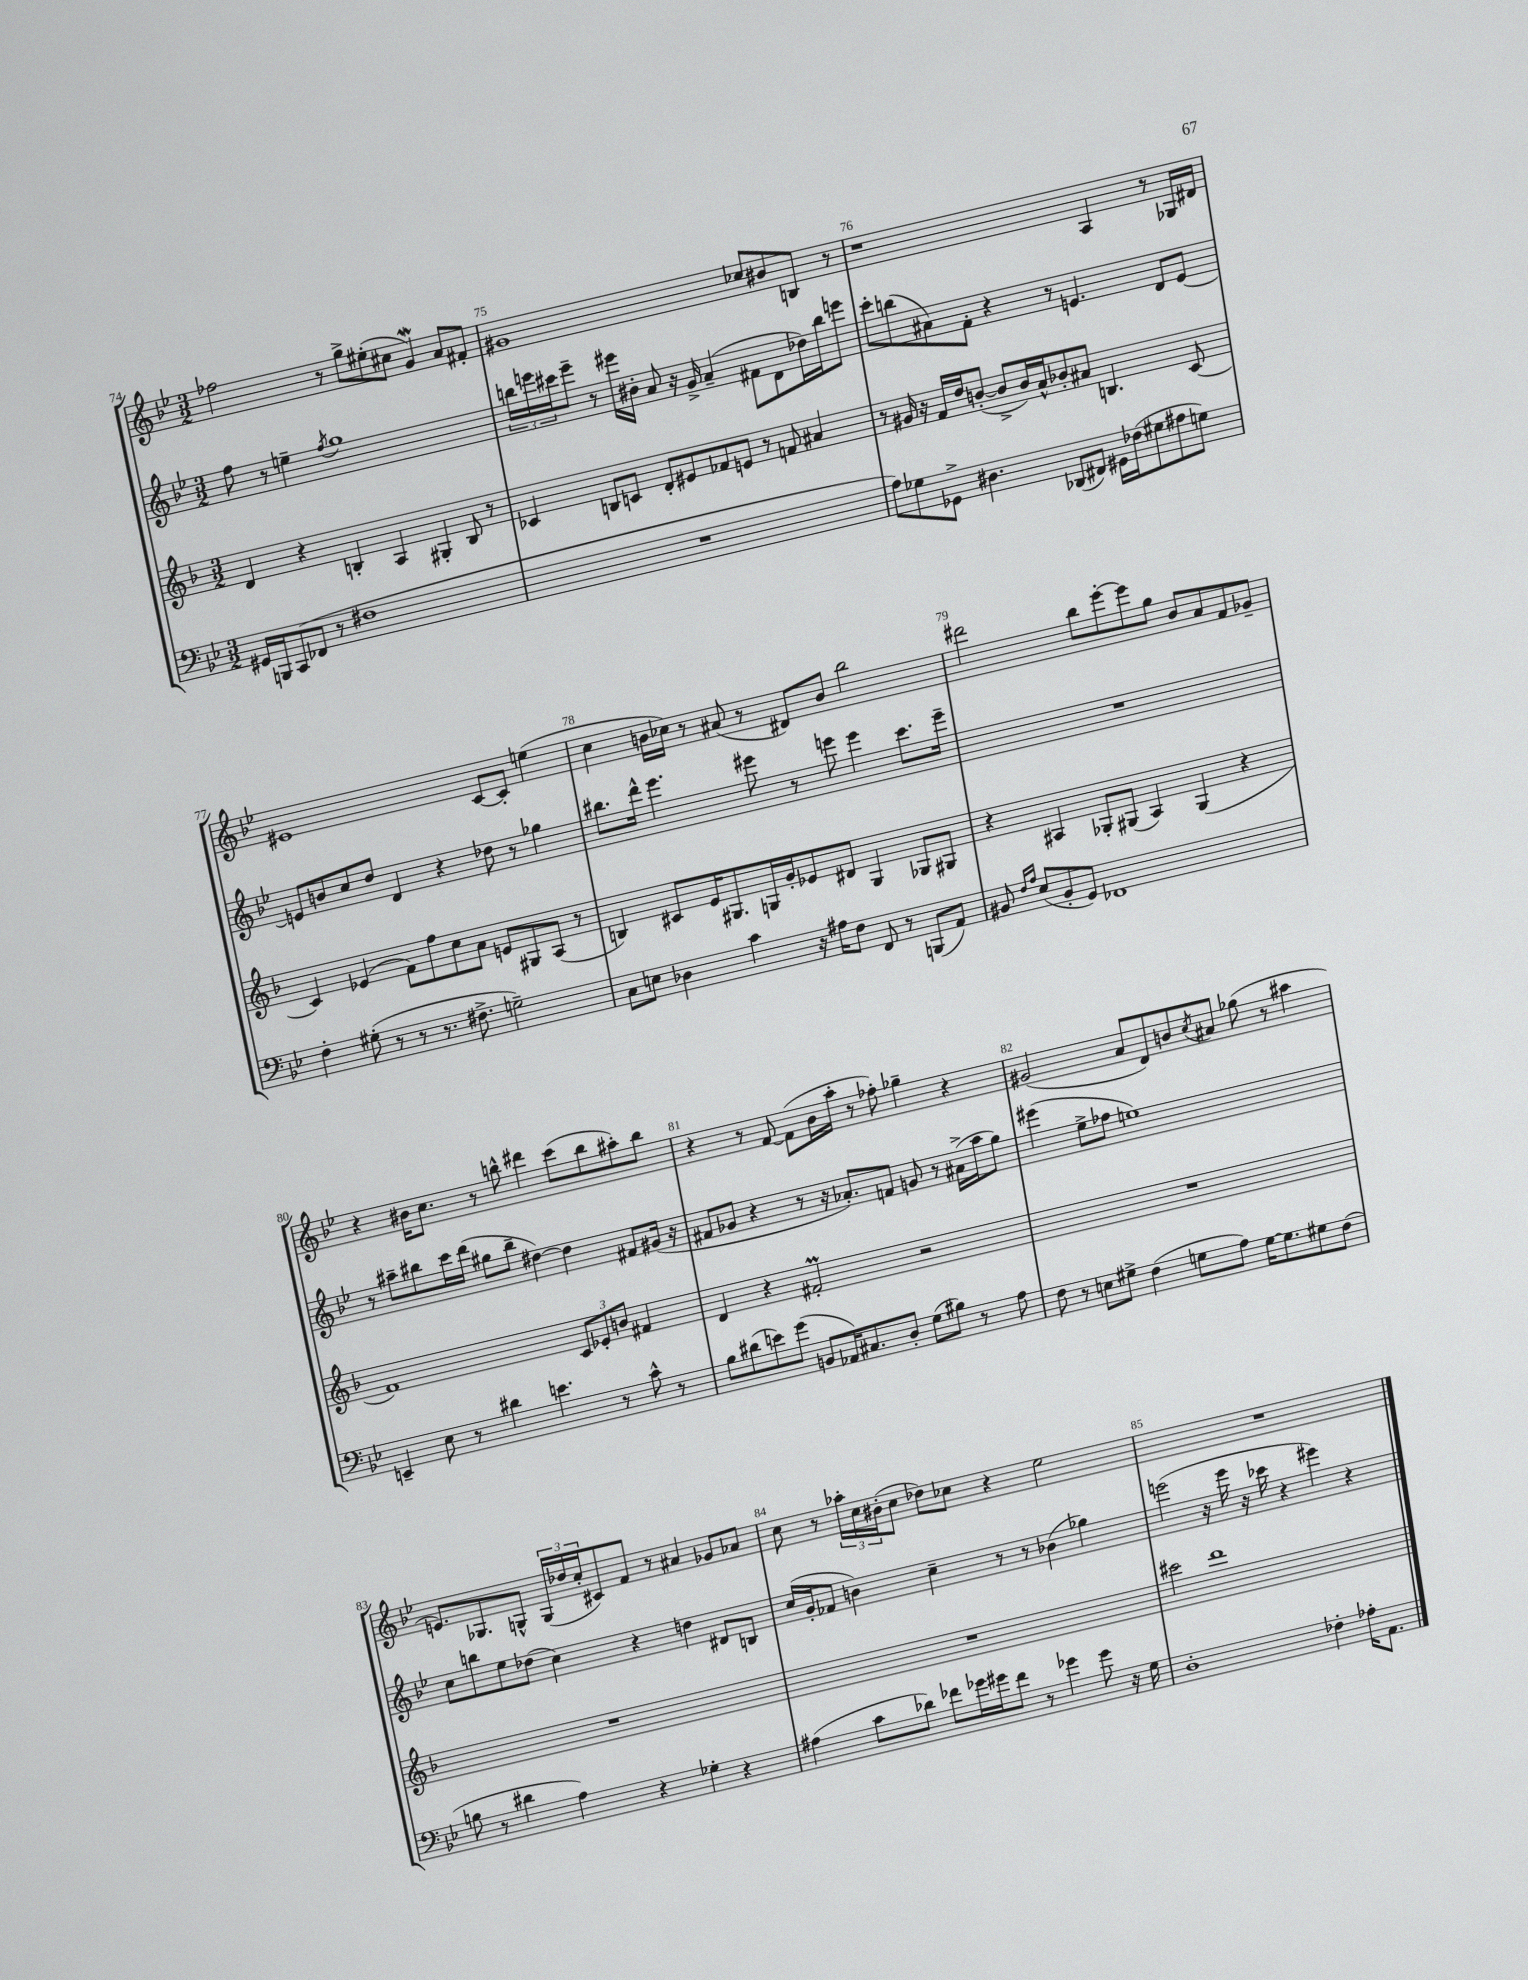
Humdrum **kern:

**kern	**kern	**kern	**kern
*staff4	*staff3	*staff2	*staff1
*clefF4	*clefG2	*clefG2	*clefG2
*k[b-e-]	*k[b-]	*k[b-e-]	*k[b-e-]
*M3/2	*M3/2	*M3/2	*M3/2
16GG#	4d	8ff	2ff-
16BBB	.	.	.
(8CC	.	8r	.
8FF-	4r	4ee~	.
8r	.	.	.
.	.	8qff	.
1F#	4B'	1gg	8r
.	.	.	8gg^
.	4A	.	(8ee#'
.	.	.	8cc#
.	4G#'	.	4g)
.	8B	.	8a
.	8r	.	8f#'
=	=	=	=
1.r	4c-	24bb	1g#
.	.	24eee	.
.	.	24ccc#	.
.	.	8eee~	.
.	8B	8r	.
.	8c	16eee#	.
.	.	16b#'	.
.	8d'	8a	.
.	8e#	16r	.
.	.	16g^	.
.	8f-	(4a~	.
.	8e	.	.
.	8r	8f#	8cc-
.	8f	8d	8b#
.	4a#	16dd-)	8B
.	.	16bb	.
.	.	8eee	8r
=	=	=	=
8A)	8r	8ccc'	1r
8G-	16g#	(8bb	.
.	16r	.	.
8GG-^	16f	8a#)	.
.	16dd	.	.
4.D#	([8b'	8f'	.
.	8b^]	4r	.
.	16b)	.	.
.	16a^^	.	.
(8DD-	8b-'	8r	.
8FF#)	8a#	4.e	.
16GG#	4.B	.	4A
(16F-	.	.	.
8G#	.	.	.
8A#	.	8d	8r
8G)	[8c	[8e	16G-
.	.	.	16d#
=	=	=	=
4F'	4c]	8e]	1e#
.	.	8b	.
(8G#'	(4e-	8cc	.
8r	.	8dd	.
8r	8f)	4d	.
8.r	8ff	.	.
.	8cc	4r	.
8.F#^	.	.	.
.	8a	.	.
2G~)	8e	8dd-	[8c
.	8G#	8r	8c']
.	(8A	4gg-	(4ee
.	8r	.	.
=	=	=	=
8C	4B)	8.bb#	4cc
8E	.	.	.
.	.	16ddd^^	.
4D-	8c#	4.eee-	16b
.	.	.	16cc-)
.	16e	.	8r
.	8.G#	.	.
4c	.	.	(8a#
.	16G	8eee#	8r
.	16g'	.	.
16r	8e-	8r	8d#)
16A#	.	.	.
8F	8d#	8eee	8b
8FF	4G	4eee	2bb-
8r	.	.	.
(8BBB	8G-	8.ccc	.
8AA)	8G#	.	.
.	.	16eee~	.
=	=	=	=
8BB#	4r	1.r	2ddd#
16qqF	.	.	.
16qqA	.	.	.
(8E-	.	.	.
8BB#'	4A#	.	.
8GG)	.	.	.
1FF-	8G-'	.	8bb-
.	(8G#	.	[8eee-'
.	4A#)	.	8eee-]
.	.	.	8gg
.	(4G#	.	8b-
.	.	.	8a
.	4r	.	8f
.	.	.	8g-~
=	=	=	=
4EE~	1f)	8r	4r
.	.	8aa#~	.
8E-	.	8bb#	16b#
.	.	.	8.cc
8r	.	16ccc	.
.	.	(16ddd	.
4d#	.	8gg#	8r
.	.	8bb#~	8bb^^
4.e	.	[4dd#)	4ddd#
.	12c	4dd#]	(8ccc
.	12e-'	.	.
8r	.	.	8bb
.	12b	.	.
8c^^	4f#	8f#	8aa#')
8r	.	(16g#	8bb
.	.	16r	.
=	=	=	=
8B-	4d	8f#	4r
(8d#	.	8g-	.
8e)	4r	4r	8r
(8g	.	.	[8f
8BB	2f#'	8r	(8f]
16AA-)	.	16r	16b-
8.C#	.	8.a-')	16aa'
.	.	.	8r
8D'	.	8f	8ff-')
(8G	2r	8g	4gg-~
8B#)	.	8r	.
8r	.	(16a#^	4r
.	.	16aa	.
8A	.	8gg)	.
=	=	=	=
8F	1.r	(4eee#	(2g#
8r	.	.	.
8E	.	8ee-^	.
8G#^	.	8ff-	.
(4F	.	1ee)	8a
.	.	.	8d)
8G	.	.	8b
.	.	.	8qcc
8A)	.	.	8a#
[16G	.	.	(8gg-
8.G]	.	.	.
.	.	.	8r
8G#	.	.	4aa#
(8F	.	.	.
=	=	=	=
8B	1.r	8cc	8.e)
8r	.	8bb	.
.	.	.	8.G-
4d#	.	8ee-	.
.	.	(8dd-	8G^^
4A)	.	4cc)	(24G
.	.	.	24dd-
.	.	.	24cc'
.	.	.	8c#)
4r	.	4r	8f
.	.	.	8r
4G-'	.	4dd	4a#
4r	.	8d#	8g-
.	.	8B	8a-
=	=	=	=
(4A#	1.r	(16cc	8cc
.	.	16g'	.
.	.	8f-	8r
8c	.	4b)	24aa-'
.	.	.	24cc
.	.	.	(24b#'
8d-)	.	.	8cc
8f-	.	4cc~	8dd-)
16g-	.	.	8cc-
16g#	.	.	.
8f-	.	8r	4r
8r	.	8r	.
4g-	.	(4b-	2ee-
8g-	.	4gg-)	.
16r	.	.	.
16G	.	.	.
=	=	=	=
1D'	2ccc#	(2eee	1.r
.	1ddd	16r	.
.	.	16eee	.
.	.	16r	.
.	.	16ccc-	.
.	.	4r	.
4F-'	.	4eee#)	.
16A-'	.	4r	.
8.AA	.	.	.
==	==	==	==
*-	*-	*-	*-
